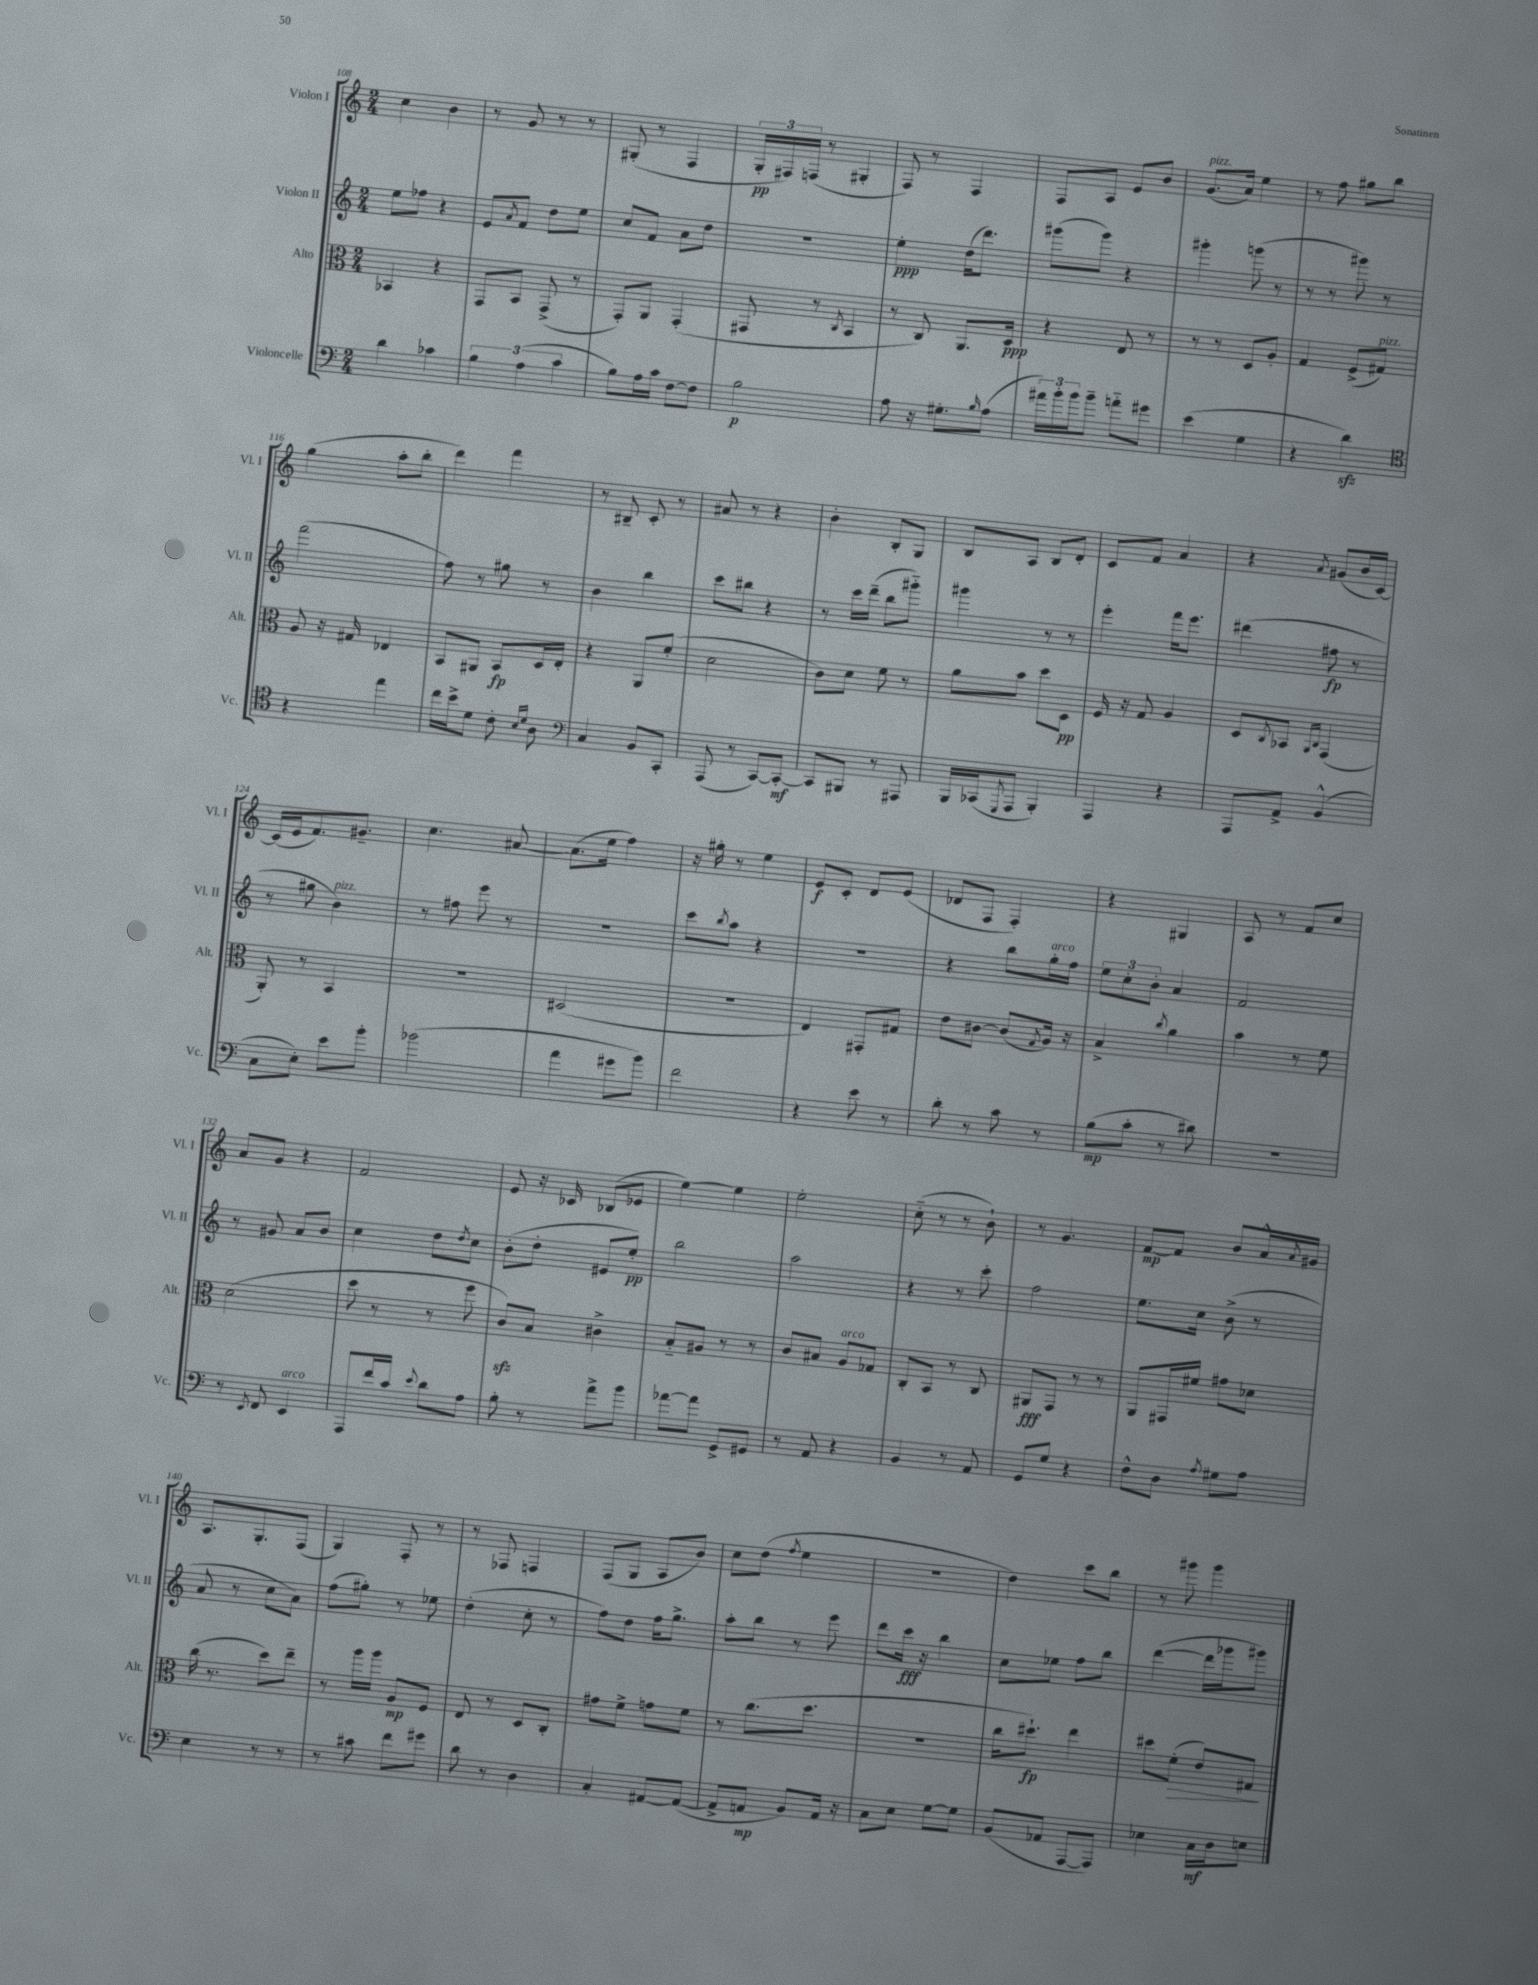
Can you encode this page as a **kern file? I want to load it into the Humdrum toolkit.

**kern	**kern	**kern	**kern
*staff4	*staff3	*staff2	*staff1
*clefF4	*clefC3	*clefG2	*clefG2
*k[]	*k[]	*k[]	*k[]
*M2/4	*M2/4	*M2/4	*M2/4
4d	4BB-	8ee	4cc
.	.	8ff-	.
4c-	4r	4r	4b
=	=	=	=
6B	8GG	8e	8r
.	.	8qa	.
.	8BB	8f	8g
(6A	.	.	.
.	(8GG^	8dd	8r
6c	.	.	.
.	8r	8ee	8r
=	=	=	=
8B)	8GG')	8cc	(8G#'
16A	8AA	8f	8r
16c	.	.	.
[8F	(4GG'	8a	4F
8F]	.	8dd	.
=	=	=	=
2B	8GG#	2r	24G'
.	.	.	24F#)
.	.	.	(24F
.	8r	.	8r
.	8qC	.	.
.	4BB	.	4G#'
=	=	=	=
8A	8r	4ee'	8F)
16r	8C)	.	8r
8.G#'	.	.	.
.	8.AA	(16dd	4F
.	.	8.ddd)	.
16qqB	.	.	.
(8A	.	.	.
.	16D	.	.
=	=	=	=
24a#)	4r	(8ggg#	8F
24b'	.	.	.
24b	.	.	.
8b~	.	8ggg#)	8A
8a'~	8E	4r	8e
8g#	8r	.	8b
=	=	=	=
(4e	8r	4ggg#'	(8.g
.	8r	.	.
.	.	.	16a)
4G	8D	(8ggg	4ee
.	8A'	8r	.
=	=	=	=
4r	4G	8r	8r
.	.	8r	8ff
4d)	(8F^	8ggg#)	8gg#
.	8G#)	8r	8bb
=	=	=	=
*clefC4	*	*	*
4r	8A	(2fff	(4gg
.	16r	.	.
.	16G#	.	.
4ee	4E-	.	8aa'
.	.	.	8bb'
=	=	=	=
16cc	8BB	8ff)	4ddd)
16b^	.	.	.
8d	8AA#	8r	.
8c'	8BB	8gg#	4fff
16qqB	.	.	.
16qqd	.	.	.
8A	16D	8r	.
.	16E'	.	.
=	=	=	=
*clefF4	*	*	*
4C	4r	4b	8r
.	.	.	8B#~
8BB	8AA	4bb	8c'
8CC'	(8f'	.	8r
=	=	=	=
(8AAA	2d	8ccc	8a#
8r	.	8bb#	8r
[8CC)	.	4r	4r
8CC'_	.	.	.
=	=	=	=
8CC]	8c)	8r	4b'
8BBB#	8d	16ccc	.
.	.	(16ddd~	.
8r	8f	8bb	8B'
8AAA#	8r	8ggg#'~)	8G
=	=	=	=
16BBB	8a	4ggg#	8B
(16CC-	.	.	.
8qGGG	.	.	.
8AAA	8b	.	8A
4BBB')	8dd	8r	8B
.	8D	8r	8d'
=	=	=	=
4AAA	16F	4eee'	8c
.	16r	.	.
.	8G	.	8f
4r	4A	16fff	4a
.	.	8.eee	.
=	=	=	=
8AAA	8D	(4ddd#	4r
.	8qC	.	.
8AA^	8BB-	.	.
.	16qqAA	.	.
.	16qqC	.	8qa
(4BB^^	(4GG	8ff#	(8g#
.	.	8r	16b
.	.	.	[16c)
=	=	=	=
8C	8AA')	8r	(16c]
.	.	.	16e
8E')	8r	8gg#	8.f)
8e	4BB	4b)	.
.	.	.	8.g#~
8b'	.	.	.
=	=	=	=
(2b-	2r	8r	4.cc
.	.	8ff#	.
.	.	8eee	.
.	.	8r	[8a#
=	=	=	=
4a	(2D#	2r	(8.a#]
.	.	.	16ee
8g#	.	.	4ff)
8b)	.	.	.
=	=	=	=
2f	2r	8ccc	16r
.	.	.	16gg#'
.	.	8qbb	.
.	.	8aa	8r
.	.	4r	4ee
=	=	=	=
4r	4E)	2r	8e
.	.	.	8c'
8e	8GG#'	.	8d
8r	8G#	.	(8e
=	=	=	=
8d'	8e	4r	8d-
8r	[8c#	.	8F
8c	(8c#]	8bb	4F')
.	8qG	.	.
8r	16A)	16gg'	.
.	16r	16ff	.
=	=	=	=
(8B	4B^	12ee	4r
.	.	12cc'	.
8c'	.	.	.
.	.	12b'	.
.	8qcc	.	.
8r	4a	4a	4G#
8d#)	.	.	.
=	=	=	=
2r	4b	2f	8A
.	.	.	8r
.	8r	.	8f
.	8f	.	8cc
=	=	=	=
8r	(2d	8r	8a
8qEE	.	.	.
8FF	.	8g#	8g
4EE	.	8a	4r
.	.	8b	.
=	=	=	=
8AAA	8dd	4cc	2f
16f	8r	.	.
16c	.	.	.
8qqe	.	.	.
8d	8r	8dd	.
.	.	8qdd	.
8A	8ff	8cc	.
=	=	=	=
8B'	8c)	(8b'	8e
8r	8B	8dd'	16r
.	.	.	16c-
8a^	4c#^	8e#	(8B-
8b	.	8ee')	8e-
=	=	=	=
[8a-	8B'~	2bb	[4ee)
8a-]	8A#	.	.
8GG^	8r	.	4ee]
8GG#	8r	.	.
=	=	=	=
8r	8c	2aa	2ee'
8AA	8B#	.	.
4r	8A	.	.
.	8G-	.	.
=	=	=	=
4BB	8C'	4r	(8cc'~
.	8BB	.	8r
8r	8r	8r	8r
8AA	8C	8ccc'	8b`)
=	=	=	=
8GG	8AA#	2ff	8r
8G	8GG	.	4.g
4r	8r	.	.
.	8r	.	.
=	=	=	=
8F^^	8AA	8.ee	[8f
8D	16GG#	.	8f]
.	16f#	16cc	.
8qA	.	.	.
8G#	8g#	(8b^	8b
8A	8d-	8r	16a^^
.	.	.	8qa
.	.	.	16g#
=	=	=	=
4E	(16cc	8a	8.A
.	8.r	.	.
.	.	8r	.
.	.	.	8.G'
8r	8dd)	8cc	.
8r	8ee~	8a)	(8F
=	=	=	=
8r	8r	(8ff	4G)
8c#	16aa	8gg#')	.
.	16aa	.	.
8f	8A	8r	8F'
8g#	8F	8ee-	8r
=	=	=	=
8d	8E	(4dd'	8r
8r	8r	.	8F-
4D	8D	8cc'	4F
.	8C'	8r	.
=	=	=	=
4C'	8g#	8ff)	(8F
.	8f^	8dd	8G
[8AA#	8g	16ff	8A
.	.	8.gg^	.
(8AA#_	8f	.	8b)
=	=	=	=
8AA#^]	8r	8aa'	8cc
8AA	(8.cc	8bb	(8dd
.	.	.	8qff
8BB)	.	8r	4ee
.	8.dd	.	.
16AA	.	8eee	.
16r	.	.	.
=	=	=	=
8C	2r	8ddd	2r
8E	.	16ccc	.
.	.	16r	.
[8G	.	4bb	.
8G]	.	.	.
=	=	=	=
(8BB	16cc	8cc	4dd)
.	8.dd#`)	.	.
8AA-	.	8ee-	.
[8AAA	4ee	8ff	8ccc
8AAA])	.	8bb	8bb
=	=	=	=
4E-	8dd#	([4ddd	8r
.	(8f'	.	8ggg#
16C	8e)	16ddd]	4ggg#
16D	.	16ggg-	.
8E	8G#	8ggg#)	.
==	==	==	==
*-	*-	*-	*-
